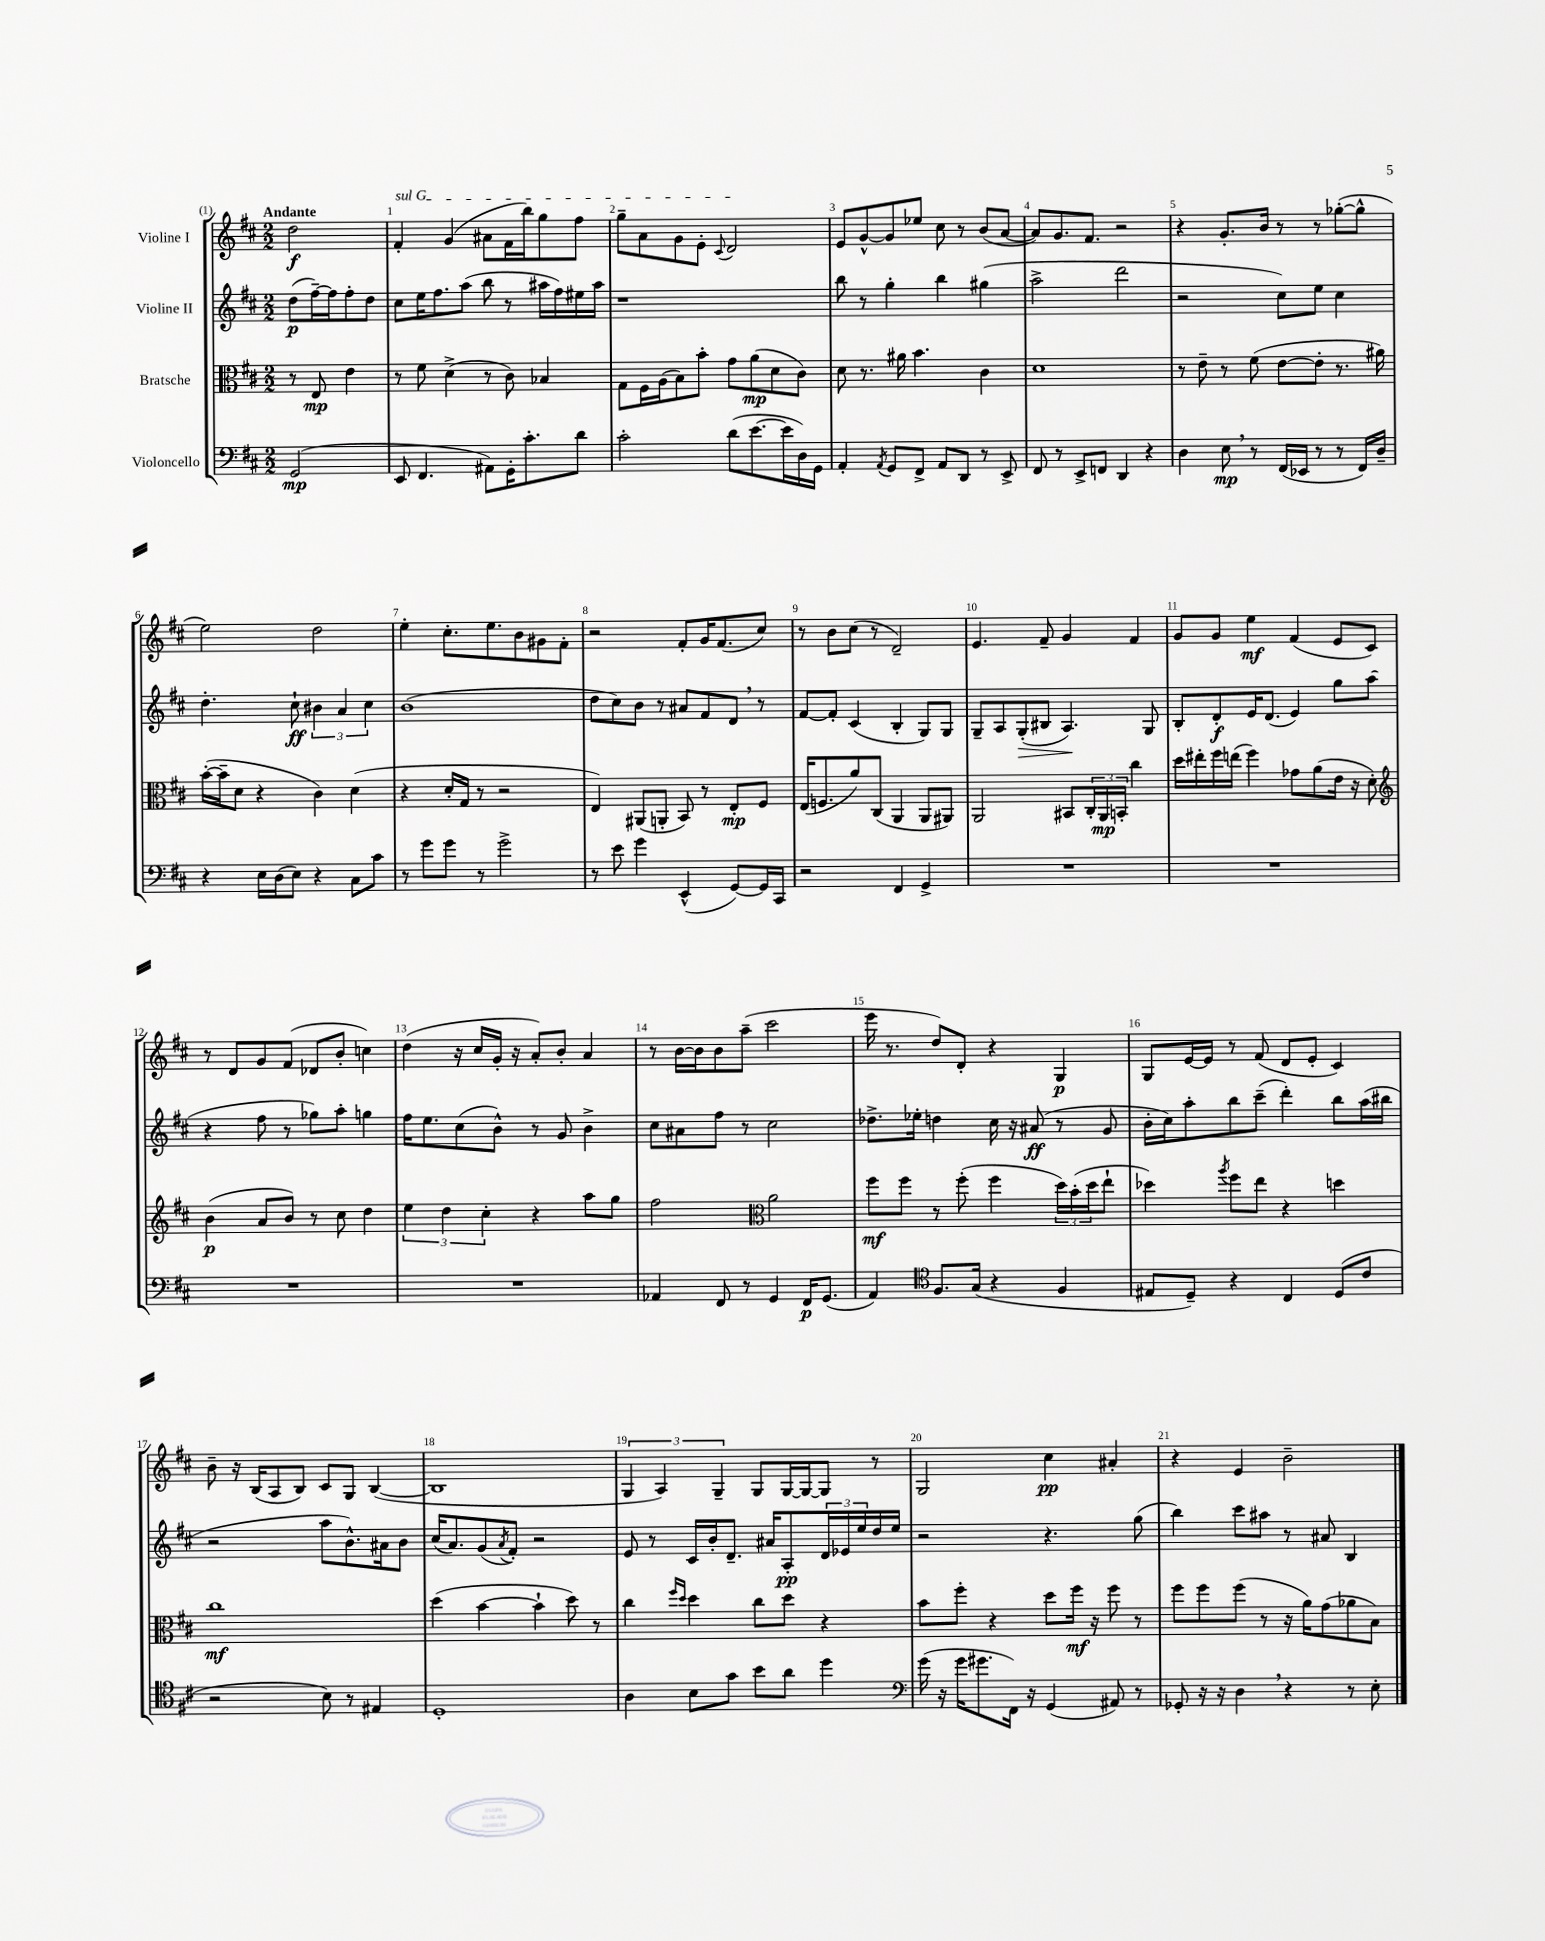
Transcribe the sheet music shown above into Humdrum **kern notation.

**kern	**dynam	**kern	**dynam	**kern	**dynam	**kern	**dynam
*part4	*part4	*part3	*part3	*part2	*part2	*part1	*part1
*staff4	*staff4	*staff3	*staff3	*staff2	*staff2	*staff1	*staff1
*I"Violoncello	*	*I"Bratsche	*	*I"Violine II	*	*I"Violine I	*
*clefF4	*	*clefC3	*	*clefG2	*	*clefG2	*
*k[f#c#]	*	*k[f#c#]	*	*k[f#c#]	*	*k[f#c#]	*
*M2/2	*	*M2/2	*	*M2/2	*	*M2/2	*
=	=	=	=	=	=	=	=
!	!	!	!	!	!	!LO:TX:a:B:t=Andante	!
(2GG/	mp	8r	.	(8dd\L	p	2dd\	f
.	.	8E/	mp	[16ff#~\L)	.	.	.
.	.	.	.	16ff#\J]	.	.	.
.	.	4e\	.	8ff#'\	.	.	.
.	.	.	.	8dd\J	.	.	.
=1	=1	=1	=1	=1	=1	=1	=1
!	!	!	!	!	!	!LO:TX:a:i:t=sul G	!
8EE/	.	8r	.	8cc#\L	.	4f#'/	.
4.FF#/	.	8f#\	.	16ee\K	.	.	.
.	.	.	.	8.ff#\	.	.	.
.	.	(4d^\	.	.	.	(4g/	.
.	.	.	.	(8aa\J	.	.	.
8AA#X\L)	.	8r	.	8bb\	.	8a#X\L	.
16GG'\K	.	8c#\)	.	8r	.	16f#\L	.
8.c#'\	.	.	.	.	.	16bb\J)	.
.	.	4B-X/	.	16aa#X\LL	.	8gg\	.
.	.	.	.	16ff#\)	.	.	.
8d\J	.	.	.	16ee#X\	.	8ff#\J	.
.	.	.	.	16aa#\JJ	.	.	.
=2	=2	=2	=2	=2	=2	=2	=2
2c#'\	.	8G\L	.	1r	.	8gg~\L	.
.	.	16F#\L	.	.	.	8a\	.
.	.	(16A\J	.	.	.	.	.
.	.	8B\)	.	.	.	8g\	.
.	.	8b'\J	.	.	.	8e'\J	.
.	.	.	.	.	.	8qqc#/	.
(8d\L	.	8g\L	.	.	.	2d/	.
[8.e\	.	(8a\	mp	.	.	.	.
.	.	8d\	.	.	.	.	.
16e\L]	.	.	.	.	.	.	.
16D\)	.	8c#\J)	.	.	.	.	.
16GG\JJ	.	.	.	.	.	.	.
=3	=3	=3	=3	=3	=3	=3	=3
4AA'/	.	8d\	.	8bb\	.	8e/L	.
.	.	8.r	.	8r	.	[8g^^/	.
8qAA/	.	.	.	.	.	.	.
8GG/L	.	.	.	4gg'\	.	8g/]	.
.	.	16a#X\	.	.	.	.	.
8FF#^/J	.	4.b\	.	.	.	8ee-X/J	.
8AA/L	.	.	.	4bb\	.	8cc#\	.
8DD/J	.	.	.	.	.	8r	.
8r	.	4c#\	.	(4gg#X\	.	(8b/L	.
8EE^/	.	.	.	.	.	[8a/J	.
=4	=4	=4	=4	=4	=4	=4	=4
8FF#/	.	1d	.	2aa^\	.	8a/L])	.
8r	.	.	.	.	.	8.g/	.
8EE^/L	.	.	.	.	.	.	.
.	.	.	.	.	.	8.f#/J	.
8FFn/J	.	.	.	.	.	.	.
4DD/	.	.	.	2ddd\	.	2r	.
4r	.	.	.	.	.	.	.
=5	=5	=5	=5	=5	=5	=5	=5
4D\	.	8r	.	2r	.	4r	.
.	.	8e~\	.	.	.	.	.
8E,\	mp	8r	.	.	.	8.g'/L	.
8r	.	(8f#\	.	.	.	.	.
.	.	.	.	.	.	16b/Jk	.
(16FF#/LL	.	[8e\L	.	8cc#\L)	.	8r	.
16EE-X/JJ	.	.	.	.	.	.	.
8r	.	8e'\J]	.	8ee\J	.	8r	.
8r	.	8.r	.	4cc#\	.	([8gg-X'\L	.
16FF#/LL)	.	.	.	.	.	8gg-^^\J]	.
16D~/JJ	.	16a#X\)	.	.	.	.	.
!!LO:LB:g=z
=6	=6	=6	=6	=6	=6	=6	=6
4r	.	([16b'\LL	.	4.dd'\	.	2ee\)	.
.	.	16b~\J]	.	.	.	.	.
.	.	8d\J	.	.	.	.	.
16E\LL	.	4r	.	.	.	.	.
(16D\J	.	.	.	.	.	.	.
8E\J)	.	.	.	8cc#`\	ff	.	.
4r	.	4c#\)	.	6b#X\	.	2dd\	.
.	.	.	.	6a/	.	.	.
8C#\L	.	(4d\	.	.	.	.	.
.	.	.	.	6cc#\	.	.	.
8c#\J	.	.	.	.	.	.	.
=7	=7	=7	=7	=7	=7	=7	=7
8r	.	4r	.	(1b	.	4ee'\	.
8g\L	.	.	.	.	.	.	.
8g\J	.	16d'/LL	.	.	.	8.cc#'\L	.
.	.	16G/JJ	.	.	.	.	.
8r	.	8r	.	.	.	.	.
.	.	.	.	.	.	8.ee\	.
2g^\	.	2r	.	.	.	.	.
.	.	.	.	.	.	8b\	.
.	.	.	.	.	.	8g#X\	.
.	.	.	.	.	.	8f#'\J	.
=8	=8	=8	=8	=8	=8	=8	=8
8r	.	4E/)	.	8dd\L	.	2r	.
8e\	.	.	.	8cc#\)	.	.	.
4g\	.	(8AA#X/L	.	8b\J	.	.	.
.	.	8AAn'/J	.	8r	.	.	.
(4EE^^/	.	8BB/)	.	8a#X/L	.	8f#'/L	.
.	.	8r	.	8f#/	.	16g/K	.
.	.	.	.	.	.	(8.f#/	.
[8GG/L)	.	8E'/L	mp	8d,/J	.	.	.
16GG/L]	.	8F#/J	.	8r	.	8cc#/J)	.
16CC#/JJ	.	.	.	.	.	.	.
=9	=9	=9	=9	=9	=9	=9	=9
2r	.	(16E/KL	.	[8f#/L	.	8r	.
.	.	8.Fn/	.	.	.	.	.
.	.	.	.	8f#'/J]	.	8b\L	.
.	.	8a/)	.	(4c#/	.	(8cc#\J	.
.	.	(8C#/J	.	.	.	8r	.
4FF#/	.	4AA/	.	4B'/	.	2d~/)	.
4GG^/	.	8AA/L	.	8G/L)	.	.	.
.	.	8AA#X/J)	.	8G/J	.	.	.
=10	=10	=10	=10	=10	=10	=10	=10
1r	.	2AA/	.	8G~/L	.	4.e/	.
.	.	.	.	8A/	.	.	.
!	!	!	!	!	!LO:HP:b	!	!
.	.	.	.	(8G'/	>	.	.
.	.	.	.	8B#X/J	.	8f#~/	.
.	.	8BB#X/L	.	4.A/)	.	4g/	.
.	.	24C#'/L	.	.	.	.	.
.	.	24AA/	mp	.	.	.	.
.	.	24BBn'/JJ	.	.	.	.	.
.	.	4cc#\	.	.	.	4f#/	.
.	.	.	.	8G/	]	.	.
=11	=11	=11	=11	=11	=11	=11	=11
1r	.	16dd\LL	.	8B'/L	.	8g/L	.
.	.	16ee#X'\	.	.	.	.	.
.	.	16ff#\	.	8d'/	f	8g/J	.
.	.	(16een\JJ	.	.	.	.	.
.	.	4ff#\)	.	16e/K	.	4ee\	mf
.	.	.	.	(8.d/J	.	.	.
.	.	8g-X\L	.	4e/)	.	(4f#/	.
.	.	(8a\	.	.	.	.	.
.	.	16e\Jk	.	8gg\L	.	8e/L	.
.	.	16r	.	.	.	.	.
.	.	8d'\)	.	(8aa\J	.	8c#/J)	.
!!LO:LB:g=z
=12	=12	=12	=12	=12	=12	=12	=12
*	*	*clefG2	*	*	*	*	*
1r	.	(4b\	p	4r	.	8r	.
.	.	.	.	.	.	8d/L	.
.	.	8a/L	.	8ff#\	.	8g/	.
.	.	8b/J)	.	8r	.	(8f#/J	.
.	.	8r	.	8gg-X\L)	.	8d-X/L	.
.	.	8cc#\	.	8aa'\J	.	8b'/J	.
.	.	4dd\	.	4ggn\	.	4ccn\)	.
=13	=13	=13	=13	=13	=13	=13	=13
1r	.	6ee\	.	16ff#\KL	.	(4dd\	.
.	.	.	.	8.ee\	.	.	.
.	.	6dd\	.	.	.	.	.
.	.	.	.	(8cc#\	.	16r	.
.	.	.	.	.	.	16cc#/LL	.
.	.	6cc#'\	.	.	.	.	.
.	.	.	.	8b^^\J)	.	16g'/JJ	.
.	.	.	.	.	.	16r	.
.	.	4r	.	8r	.	8a'/L)	.
.	.	.	.	8g/	.	8b'/J	.
.	.	8aa\L	.	4b^\	.	4a/	.
.	.	8gg\J	.	.	.	.	.
=14	=14	=14	=14	=14	=14	=14	=14
4AA-X/	.	2ff#\	.	8cc#\L	.	8r	.
.	.	.	.	8a#X\	.	[16b\LL	.
.	.	.	.	.	.	16b\J]	.
8FF#/	.	.	.	8ff#\J	.	8b\	.
8r	.	.	.	8r	.	(8aa~\J	.
*	*	*clefC3	*	*	*	*	*
4GG/	.	2a\	.	2cc#\	.	2ccc#\	.
16FF#/KL	p	.	.	.	.	.	.
(8.GG/J	.	.	.	.	.	.	.
=15	=15	=15	=15	=15	=15	=15	=15
4AA/)	.	8ff#\L	mf	8.dd-X^\L	.	16eee\	.
.	.	.	.	.	.	8.r	.
.	.	8ff#\J	.	.	.	.	.
.	.	.	.	16ee-X'\Jk	.	.	.
*clefC4	*	*	*	*	*	*	*
8.F#/L	.	8r	.	4ddn\	.	8dd/L)	.
.	.	(8ff#'\	.	.	.	8d'/J	.
(16G/Jk	.	.	.	.	.	.	.
4r	.	4ff#\	.	16cc#\	.	4r	.
.	.	.	.	16r	.	.	.
.	.	.	.	(8a#X/	ff	.	.
4F#/	.	24dd\LL)	.	8r	.	4G/	p
.	.	(24b'\	.	.	.	.	.
.	.	24dd\J	.	.	.	.	.
.	.	8ee`\J	.	8g/	.	.	.
=16	=16	=16	=16	=16	=16	=16	=16
8E#X/L	.	4dd-X\)	.	16b'\LL	.	8G/L	.
.	.	.	.	16cc#\J)	.	.	.
8D~/J)	.	.	.	8aa'\	.	[16e/L	.
.	.	.	.	.	.	16e/JJ]	.
.	.	8qaa/	.	.	.	.	.
4r	.	8ff#\L	.	8bb\	.	8r	.
.	.	8ee\J	.	(8ccc#~\J	.	(8f#/	.
4C#/	.	4r	.	4ddd'\)	.	8d/L	.
.	.	.	.	.	.	8e'/J	.
(8D/L	.	4ddn\	.	8bb\L	.	4c#/)	.
8c#/J	.	.	.	(16aa\L	.	.	.
.	.	.	.	16bb#X\JJ	.	.	.
!!LO:LB:g=z
=17	=17	=17	=17	=17	=17	=17	=17
2r	.	1cc#	mf	2r	.	8b~\	.
.	.	.	.	.	.	16r	.
.	.	.	.	.	.	(16B/KL	.
.	.	.	.	.	.	8A/	.
.	.	.	.	.	.	8B/J)	.
8B\)	.	.	.	8aa\L	.	8c#/L	.
8r	.	.	.	8.b^^\)	.	8G/J	.
4E#X/	.	.	.	.	.	([4B/	.
.	.	.	.	16a#X\k	.	.	.
.	.	.	.	8b\J	.	.	.
=18	=18	=18	=18	=18	=18	=18	=18
1D'	.	(4dd\	.	(16cc#/KL	.	1B]	.
.	.	.	.	8.a/)	.	.	.
.	.	[4b\	.	(8g/	.	.	.
.	.	.	.	8qa/	.	.	.
.	.	.	.	8f#'/J)	.	.	.
.	.	4b`\]	.	2r	.	.	.
.	.	8dd\)	.	.	.	.	.
.	.	8r	.	.	.	.	.
=19	=19	=19	=19	=19	=19	=19	=19
4A\	.	4cc#\	.	8e/	.	6G/	.
.	.	.	.	8r	.	.	.
.	.	.	.	.	.	6A/)	.
.	.	16qqff#/LL	.	.	.	.	.
.	.	16qqdd/JJ	.	.	.	.	.
8B\L	.	4dd\	.	16c#/LL	.	.	.
.	.	.	.	16b'/J	.	.	.
.	.	.	.	.	.	6G~/	.
8g\J	.	.	.	8.d~/J	.	.	.
8b\L	.	8cc#\L	.	.	.	8G/L	.
.	.	.	.	16a#X/KL	.	.	.
8a\J	.	8dd\J	.	8A'/	pp	[16G/L	.
.	.	.	.	.	.	16G/J_	.
4dd\	.	4r	.	24d/L	.	8G/J]	.
.	.	.	.	24e-X/	.	.	.
.	.	.	.	24ee/	.	.	.
.	.	.	.	16dd/	.	8r	.
.	.	.	.	16ee/JJ	.	.	.
=20	=20	=20	=20	=20	=20	=20	=20
*clefF4	*	*	*	*	*	*	*
(16g\	.	8b\L	.	2r	.	2G/	.
16r	.	.	.	.	.	.	.
16g\KL	.	8ff#'\J	.	.	.	.	.
8.g#X\	.	.	.	.	.	.	.
.	.	4r	.	.	.	.	.
16FF#\Jk)	.	.	.	.	.	.	.
16r	.	.	.	.	.	.	.
(4GG/	.	8dd\L	.	4.r	.	4cc#\	pp
.	.	16ff#\Jk	mf	.	.	.	.
.	.	16r	.	.	.	.	.
8AA#X/)	.	8ff#\	.	.	.	4a#X'/	.
8r	.	8r	.	(8gg\	.	.	.
=21	=21	=21	=21	=21	=21	=21	=21
8GG-X'/	.	8ff#\L	.	4bb\)	.	4r	.
16r	.	8ff#\	.	.	.	.	.
16r	.	.	.	.	.	.	.
4D,\	.	(8ff#\J	.	8ccc#\L	.	4e/	.
.	.	8r	.	8aa#X\J	.	.	.
4r	.	16r	.	8r	.	2b~\	.
.	.	16a\KL)	.	.	.	.	.
.	.	(8g\	.	8a#X/	.	.	.
8r	.	8a-X\	.	4B/	.	.	.
8E'\	.	8B\J)	.	.	.	.	.
==	==	==	==	==	==	==	==
*-	*-	*-	*-	*-	*-	*-	*-
